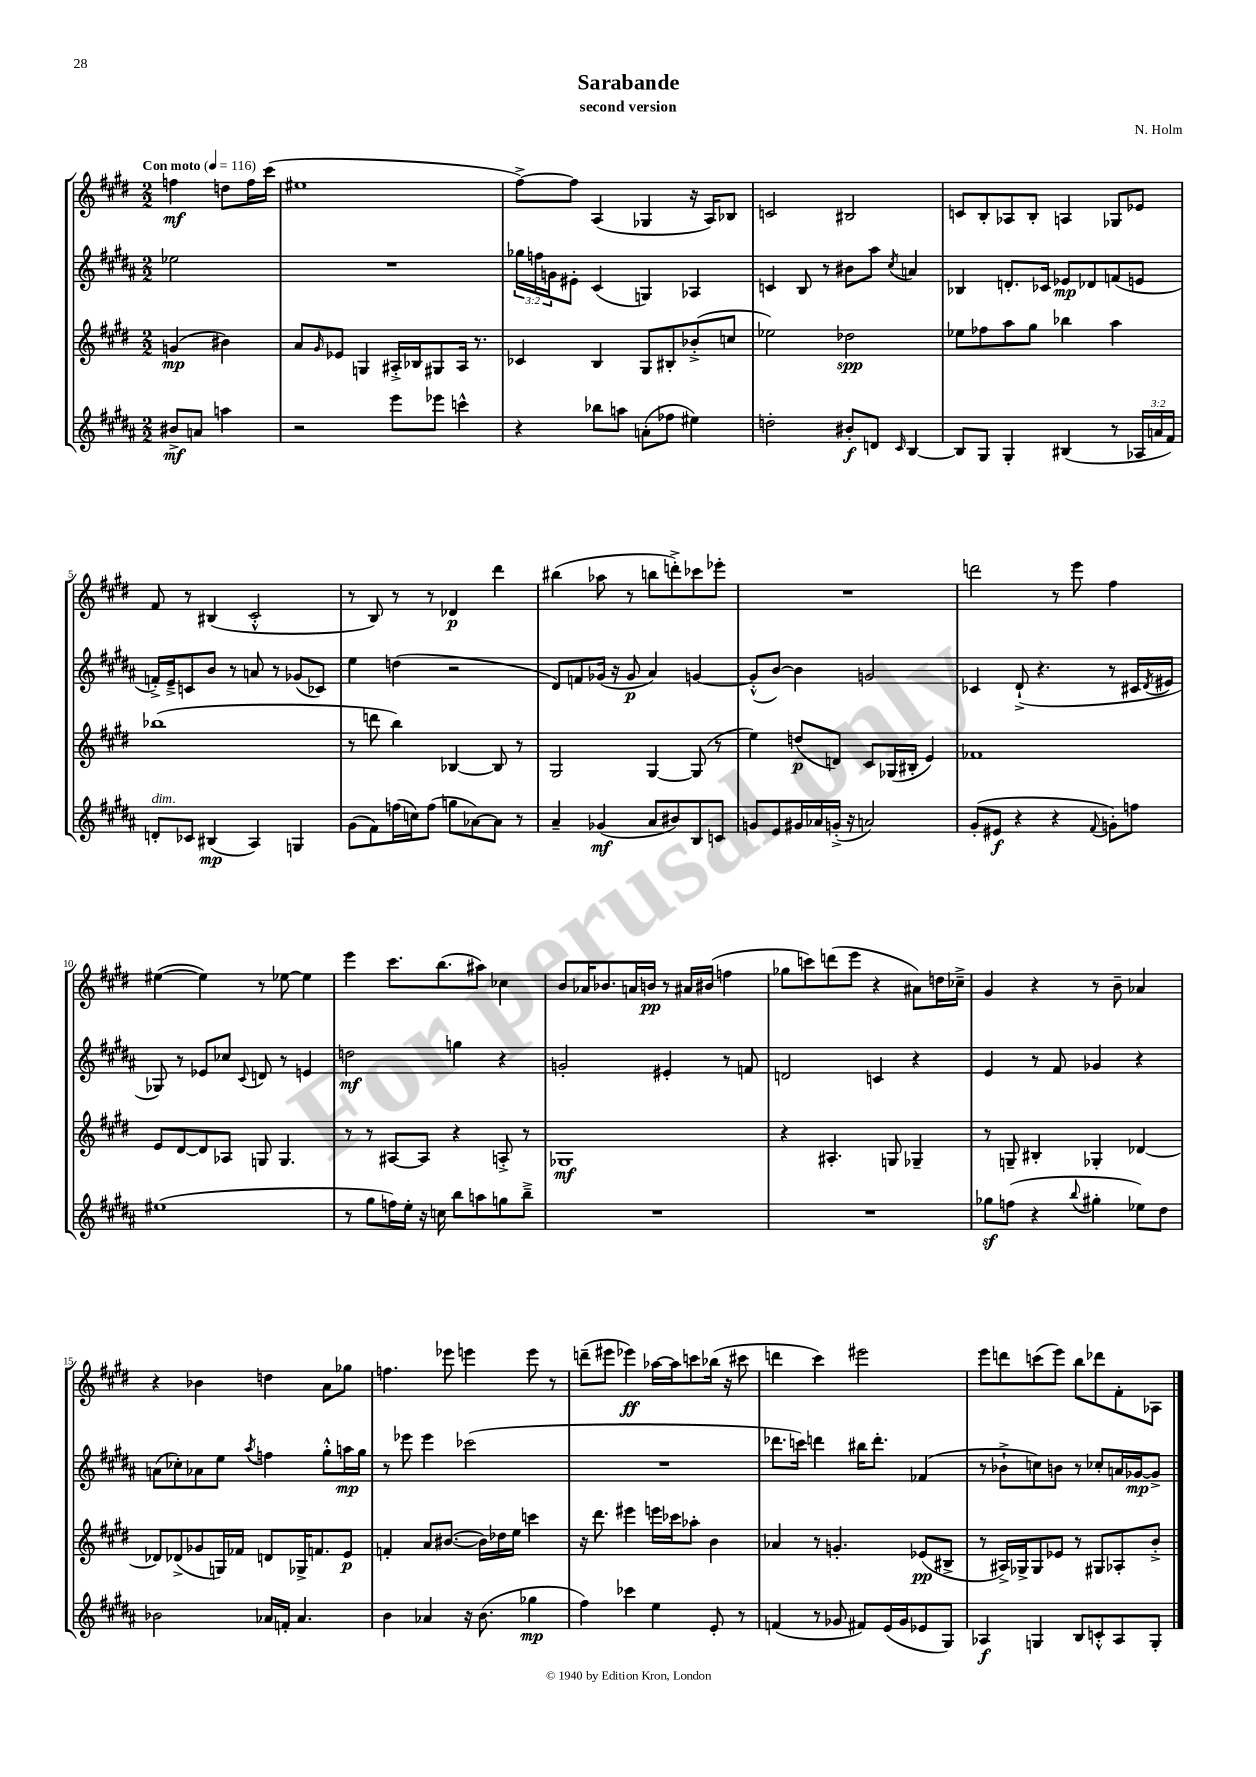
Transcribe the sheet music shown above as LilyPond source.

\header { title = "Sarabande" composer = "N. Holm" subtitle = "second version" }
<<
\new StaffGroup <<
\new Staff = "s0" {
    \clef treble \key e \major \numericTimeSignature \time 2/2 \partial 2 \tempo "Con moto" 4 = 116
    f''4\mf d''8 f''16 cis'''16( |
    eis''1 |
    fis''8~->) fis''8 a4( ges4 r16 a16) bes8 |
    c'2 bis2 |
    c'8 b8-. aes8 b8-. a4 ges8 ees'8 |
    fis'8 r8 bis4( cis'2-.-^ |
    r8 b8) r8 r8 des'4\p dis'''4 |
    bis''4( aes''8 r8 b''8 d'''8-.->) ces'''8 ees'''8-. |
    R1 |
    d'''2 r8 e'''8 fis''4 |
    eis''4~( eis''4) r8 ees''8~ ees''4 |
    e'''4 cis'''8. b''8.( ais''8) ces''4 |
    b'8 aes'16 bes'8. a'16 b'16\pp r8 ais'16 bis'16( f''4 |
    ges''8 c'''8) d'''8( e'''8 r4 ais'8) d''16 ces''16---> |
    gis'4 r4 r8 b'8-- aes'4 |
    r4 bes'4 d''4 a'8 ges''8 |
    f''4. ees'''8 e'''4 e'''8 r8 |
    d'''8--( eis'''8 ees'''4\ff) aes''16~ aes''16 c'''8 bes''16( r16 cis'''8 |
    d'''4 cis'''4) eis'''2 |
    e'''8 d'''8 c'''8( e'''8) b''8 des'''8 fis'8-. aes8 \bar "|." |
}
\new Staff = "s1" {
    \clef treble \key b \major \numericTimeSignature \time 2/2 \override Staff.TupletNumber.text = #tuplet-number::calc-fraction-text \partial 2
    ees''2 |
    R1 |
    \tuplet 3/2 { ges''16 f''16 g'16 } eis'8-. cis'4( g4) aes4 |
    c'4 b8 r8 bis'8 ais''8 \acciaccatura { cis''8 } a'4 |
    bes4 d'8.-. ces'16 ees'8\mp des'8 f'8( e'8 |
    f'16-.->) e'16---> c'8 b'8 r8 a'8 r8 ges'8( ces'8) |
    e''4 d''4( r2 |
    dis'8) f'8 ges'16( r16 ges'8\p ais'4) g'4~ |
    g'8-.-^( b'8~) b'4 g'2 |
    ces'4 dis'8-!->( r4. r8 cis'16 \acciaccatura { dis'8 } eis'16 |
    ges8) r8 ees'8 ces''8 \appoggiatura { cis'8 } d'8 r8 e'4 |
    d''2\mf g''4 r4 |
    g'2-. eis'4-. r8 f'8 |
    d'2 c'4 r4 |
    e'4 r8 fis'8 ges'4 r4 |
    a'8( ces''8-.) aes'8 e''8 \acciaccatura { ais''8 } f''4 gis''8-.-^ a''16\mp gis''16 |
    r8 ees'''8 ees'''4 ces'''2( |
    R1 |
    des'''8. c'''16) d'''4 bis''16 d'''8.-. fes'4( |
    r8 bes'8-!-> c''8) b'8 r8 ces''8-. a'16 ges'16~\mp ges'8-> \bar "|." |
}
\new Staff = "s2" {
    \clef treble \key e \major \numericTimeSignature \time 2/2 \partial 2
    g'4\mp( bis'4) |
    a'8 \grace { gis'16 } ees'8 g4 ais16-.-> bes16 gis8 ais16 r8. |
    ces'4 b4 gis8 bis8-. bes'8-.->( c''8 |
    ees''2) des''2\spp |
    ees''8 fes''8 a''8 gis''8 bes''4 a''4 |
    bes''1( |
    r8 d'''8 b''4) bes4~ bes8 r8 |
    gis2 gis4~ gis8( r8 |
    e''4) d''8\p( d'8) cis'8 ges16( bis16-. e'4) |
    fes'1 |
    e'8 dis'8~ dis'8 aes8 g8 g4. |
    r8 r8 ais8~ ais8 r4 a8-.-> r8 |
    ges1\mf |
    r4 ais4.-. g8 ges4-- |
    r8 g8-- bis4-. ges4-. des'4~ |
    des'8 des'8->( ges'8 g16) fes'16 d'8 ges16-> f'8. e'8\p |
    f'4-. a'8 bis'8.~( bis'16) des''16 e''16 c'''4 |
    r16 dis'''8. eis'''4 e'''16 ces'''16 aes''8-. b'4 |
    aes'4 r8 g'4.-. ees'8\pp( bis8-> |
    r8 ais16->) ges16-> ges8 ees'8 r8 gis8 aes8-. b'8-.-> \bar "|." |
}
\new Staff = "s3" {
    \clef treble \key b \major \numericTimeSignature \time 2/2 \override Staff.TupletNumber.text = #tuplet-number::calc-fraction-text \partial 2
    bis'8->\mf a'8 a''4 |
    r2 e'''8 ees'''8 c'''4-^ |
    r4 bes''8 a''8 a'8-.( fes''8 eis''4) |
    d''2-. bis'8-.\f d'8 \grace { cis'16 } b4~ |
    b8 gis8 gis4-. bis4( r8 \tuplet 3/2 { aes16 a'16 fis'16) } |
    d'8-.^\markup { \italic "dim." } ces'8 bis4\mp( ais4) g4 |
    gis'8( fis'8) f''16( c''16) f''8( g''8 aes'8~) aes'8 r8 |
    ais'4-- ges'4\mf( ais'8 bis'8) b8 c'8 |
    g'8 e'8 gis'16 aes'16 g'16-.->( r16 a'2) |
    gis'8-.( eis'8\f r4 r4 \appoggiatura { fis'8 } g'8-.) f''8 |
    eis''1( |
    r8 gis''8 f''16) e''16-. r16 c''16 b''8 a''8 g''8 b''8---> |
    R1 |
    R1 |
    ges''8\sf f''8( r4 \appoggiatura { b''8 } gis''4-. ees''8) dis''8 |
    bes'2 aes'16 f'16-. aes'4. |
    b'4 aes'4 r16 b'8.( ges''4\mp |
    fis''4) ces'''4 e''4 e'8-. r8 |
    f'4( r8 ges'8 fis'8) e'16( ges'16 ees'8 gis8) |
    aes4\f g4 b8 c'8-.-^ aes8 g8-. \bar "|." |
}
>>
>>
